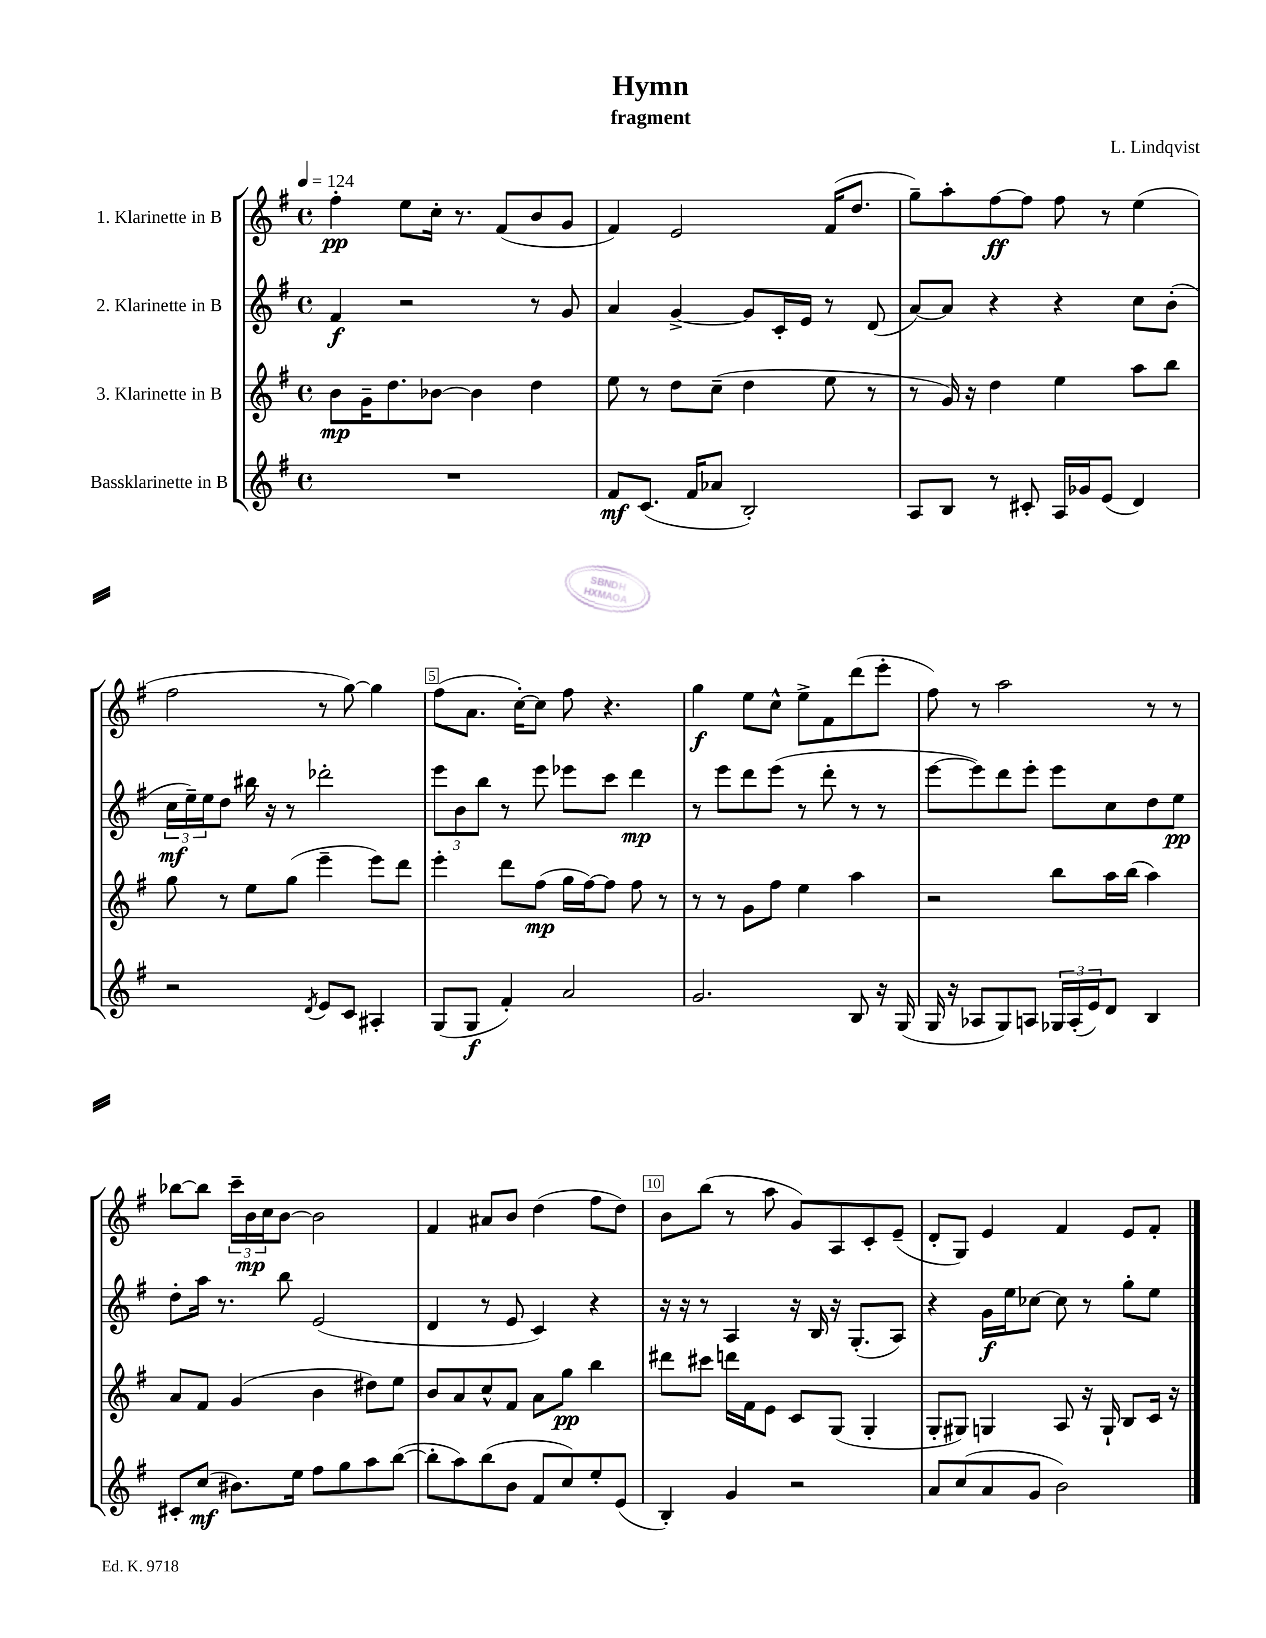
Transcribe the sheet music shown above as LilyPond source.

\header { title = "Hymn" composer = "L. Lindqvist" subtitle = "fragment" }
<<
\new StaffGroup <<
\new Staff = "s0" \with { instrumentName = "1. Klarinette in B" } {
    \clef treble \key g \major \defaultTimeSignature \time 4/4 \tempo 4 = 124
    fis''4-.\pp e''8 c''16-. r8. fis'8( b'8 g'8 |
    fis'4) e'2 fis'16( d''8. |
    g''8--) a''8-. fis''8~\ff fis''8 fis''8 r8 e''4( |
    fis''2 r8 g''8~) g''4 |
    fis''8( a'8. c''16~-.) c''8 fis''8 r4. |
    g''4\f e''8 c''8-^ e''8-> fis'8 d'''8( e'''8-. |
    fis''8) r8 a''2 r8 r8 |
    bes''8~ bes''8 \tuplet 3/2 { c'''16-- b'16\mp c''16 } b'8~ b'2 |
    fis'4 ais'8 b'8 d''4( fis''8 d''8) |
    b'8 b''8( r8 a''8 g'8) a8 c'8-. e'8--( |
    d'8-. g8) e'4 fis'4 e'8 fis'8-. \bar "|." |
}
\new Staff = "s1" \with { instrumentName = "2. Klarinette in B" } {
    \clef treble \key g \major \defaultTimeSignature \time 4/4
    fis'4\f r2 r8 g'8 |
    a'4 g'4~-> g'8 c'16-. e'16 r8 d'8( |
    a'8~) a'8 r4 r4 c''8 b'8-.( |
    \tuplet 3/2 { c''16\mf e''16--) e''16 } d''8 bis''16 r16 r8 des'''2-. |
    \tuplet 3/2 { e'''8 b'8 b''8 } r8 e'''8 ees'''8 c'''8 d'''4\mp |
    r8 e'''8 d'''8 e'''8( r8 d'''8-. r8 r8 |
    e'''8~ e'''8) d'''8 e'''8-. e'''8 c''8 d''8 e''8\pp |
    d''8-. a''16 r8. b''8 e'2( |
    d'4 r8 e'8 c'4) r4 |
    r16 r16 r8 a4 r16 b16 r16 g8.-.( a8) |
    r4 g'16\f e''16 ces''8~ ces''8 r8 g''8-. e''8 \bar "|." |
}
\new Staff = "s2" \with { instrumentName = "3. Klarinette in B" } {
    \clef treble \key g \major \defaultTimeSignature \time 4/4
    b'8\mp g'16-- d''8. bes'8~ bes'4 d''4 |
    e''8 r8 d''8 c''8--( d''4 e''8 r8 |
    r8 g'16) r16 d''4 e''4 a''8 b''8 |
    g''8 r8 e''8 g''8( e'''4-- e'''8) d'''8 |
    e'''4-. d'''8 fis''8\mp( g''16 fis''16~) fis''8 fis''8 r8 |
    r8 r8 g'8 fis''8 e''4 a''4 |
    r2 b''8 a''16 b''16( a''4) |
    a'8 fis'8 g'4( b'4 dis''8) e''8 |
    b'8 a'8 c''8-^ fis'8 a'8 g''8\pp b''4 |
    dis'''8 cis'''8 d'''16 fis'16 e'8 c'8 g8( g4-. |
    g8-. gis8) g4 a8 r16 g16-! b8 c'16 r16 \bar "|." |
}
\new Staff = "s3" \with { instrumentName = "Bassklarinette in B" } {
    \clef treble \key g \major \defaultTimeSignature \time 4/4
    R1 |
    fis'8\mf c'8.( fis'16 aes'8 b2-.) |
    a8 b8 r8 cis'8-. a16 ges'16 e'8( d'4) |
    r2 \acciaccatura { d'8 } e'8 c'8 ais4-. |
    g8( g8\f fis'4-.) a'2 |
    g'2. b8 r16 g16( |
    g16 r16 aes8 g8) a8 \tuplet 3/2 { ges16 a16-.( e'16) } d'8 b4 |
    cis'8-. c''8\mf( bis'8.) e''16 fis''8 g''8 a''8 b''8~( |
    b''8-. a''8) b''8( b'8 fis'8 c''8) e''8-. e'8( |
    b4-.) g'4 r2 |
    a'8 c''8( a'8 g'8 b'2) \bar "|." |
}
>>
>>
\layout { \context { \Score \override BarNumber.break-visibility = ##(#f #t #t) barNumberVisibility = #(every-nth-bar-number-visible 5) \override BarNumber.stencil = #(make-stencil-boxer 0.1 0.3 ly:text-interface::print) } }
